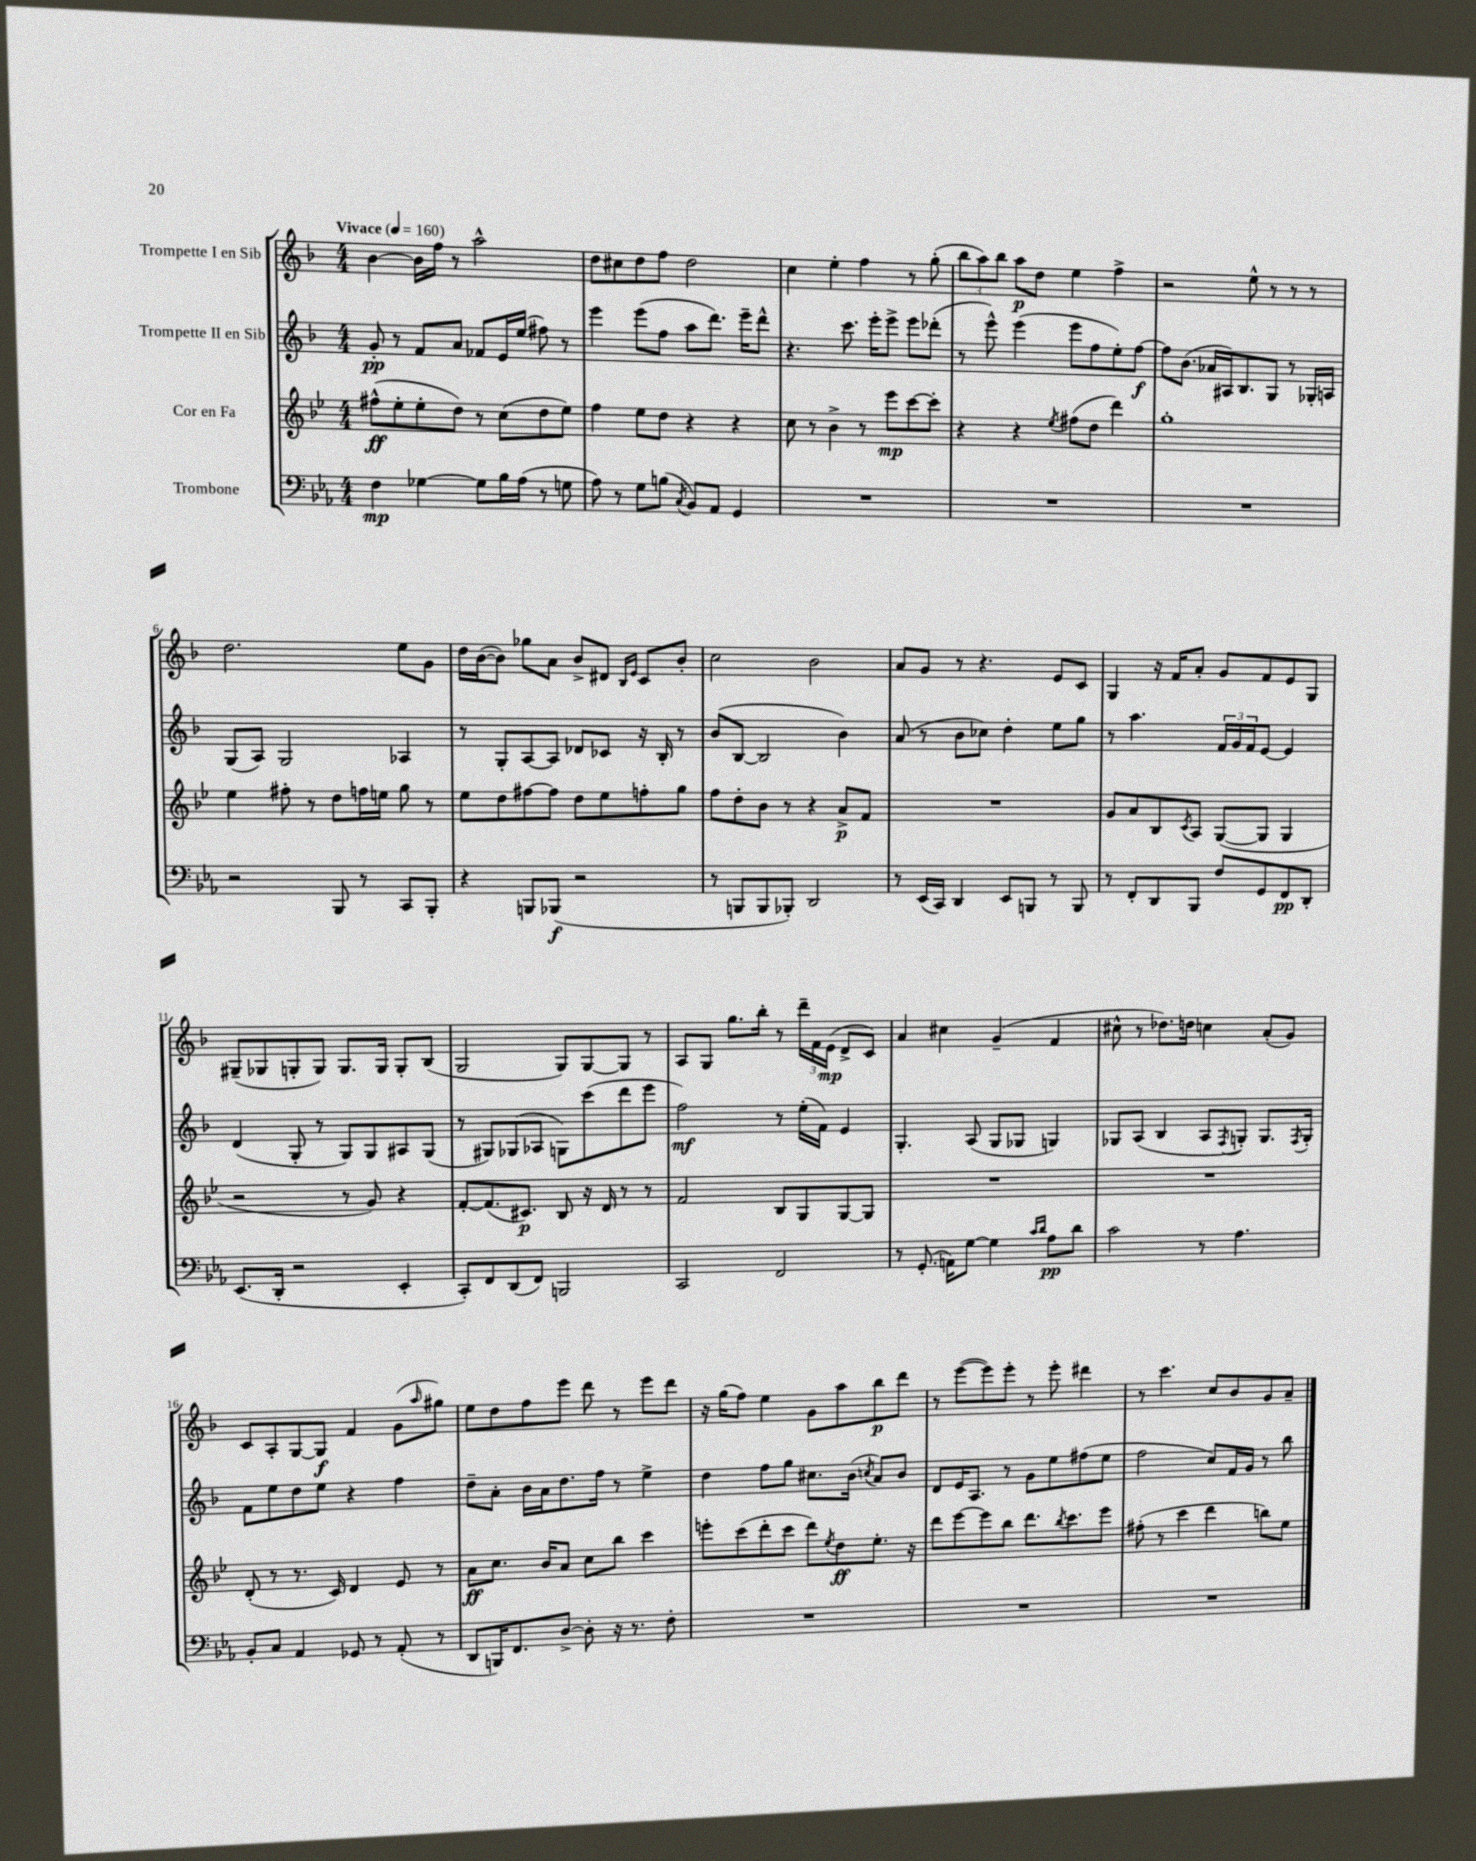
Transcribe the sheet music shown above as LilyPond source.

<<
\new StaffGroup <<
\new Staff = "s0" \with { instrumentName = "Trompette I en Sib" } {
    \clef treble \key f \major \numericTimeSignature \time 4/4 \tempo "Vivace" 4 = 160
    bes'4~ bes'16 f''16 r8 a''2-^ |
    d''8 cis''8 d''8 f''8 d''2 |
    c''4 e''4-. f''4 r8 g''8-.( |
    \tuplet 3/2 { bes''8 a''8) bes''8 } a''8\p d''8 e''4 f''4-> |
    r2 e''8-^ r8 r8 r8 |
    d''2. e''8 g'8 |
    d''16 bes'16~( bes'8) ges''8 a'8 bes'8-> dis'8 \grace { bes16 e'16 } c'8 bes'8-. |
    c''2 bes'2 |
    a'8 g'8 r8 r4. e'8 c'8 |
    g4 r16 f'16 a'8-. g'8 f'8 e'8 g8 |
    gis8--( ges8 g8-. g8) g8. g16 g8-. bes8( |
    g2 g8) g8~ g8 r8 |
    a8 g8 g''8. bes''16-. r8 \tuplet 3/2 { d'''16-- f'16 e'16\mp( } d'8-> c'8) |
    a'4 cis''4 g'4--( f'4 |
    cis''8-^ r8 des''8.) d''16 c''4 a'8-.( g'8) |
    c'8 a8-. g8~ g8\f f'4 g'8( \grace { a''16 } gis''8) |
    e''8 d''8 f''8 e'''8 d'''8 r8 e'''8 d'''8 |
    r16 g''16( f''8) e''4 g'8 a''8 bes''8\p d'''8 |
    r8 e'''8~( e'''8) e'''8-. r8 e'''8-. dis'''4 |
    r8 c'''4. c''8 bes'8 g'8 a'8-- \bar "|." |
}
\new Staff = "s1" \with { instrumentName = "Trompette II en Sib" } {
    \clef treble \key f \major \numericTimeSignature \time 4/4
    g'8-.\pp r8 f'8 a'8 fes'8 e'16 e''16( fis''8) r8 |
    e'''4 e'''8( f''8 a''8 d'''8.) e'''16-- d'''8-^ |
    r4. c'''8. e'''16-. e'''8-> e'''8 des'''8-.( |
    r8 e'''8-^) e'''4( e'''8 f''8 e''8-.) f''8~\f |
    f''8 bes'8.( aes'16 ais16) bes8. g8 r8 ges16-. a16 |
    g8( a8) g2 aes4 |
    r8 g8-. a8~ a8 des'8 ces'8 r16 bes16-. r8 |
    bes'8( bes8~ bes2 bes'4) |
    a'8( r8 bes'8 ces''8) d''4-. e''8 g''8 |
    r8 a''4. \tuplet 3/2 { f'16 g'16 f'16 } e'8~ e'4 |
    d'4( g8-. r8 g8) g8 ais8 g8( |
    r8 gis8) ges8( aes8 g8) c'''8( d'''8 e'''8 |
    f''2\mf) r8 e''16-.( f'16) e'4 |
    g4.-. a8( g8 ges8 g4) |
    ges8 a8( bes4 a8 \acciaccatura { f8 } g8-.) g8. \acciaccatura { f8 } g16-. |
    f'8 e''8 d''8 e''8 r4 f''4 |
    d''8-- a'8-. bes'16 a'16 d''8. f''16 r8 e''4-> |
    d''4 f''8 g''8 cis''8. bes'16( \acciaccatura { c''8 } a'8) bes'8 |
    d'8 e'16 a8. r8 g'8 e''8 fis''8( e''8 |
    f''2 c''8) f'16 g'16 r8 bes''8 \bar "|." |
}
\new Staff = "s2" \with { instrumentName = "Cor en Fa" } {
    \clef treble \key bes \major \numericTimeSignature \time 4/4
    fis''8-^\ff( ees''8-. ees''8-. d''8) r8 c''8( d''8 ees''8) |
    f''4 ees''8 d''8 r4 r4 |
    c''8 r8 bes'4-> r8 ees'''8\mp c'''8~ c'''8-. |
    r4 r4 \acciaccatura { ees''8 } fis''8( d''8 d'''4) |
    g''1-. |
    ees''4 fis''8-. r8 d''8 f''16 e''16 g''8 r8 |
    ees''8 d''8 fis''8~ fis''8 d''8 ees''8 f''8-. g''8 |
    f''8 d''8-. bes'8 r8 r4 a'8->\p f'8 |
    R1 |
    g'8 a'8 bes8 \acciaccatura { c'8 } a8 g8~( g8 g4 |
    r2 r8 g'8) r4 |
    f'8~-. f'8.( cis'8.\p) bes8 r16 d'16 r8 r8 |
    f'2 bes8 g8 g8~ g8 |
    R1 |
    R1 |
    d'8-.( r8 r8. c'16) d'4 ees'8 r8 |
    a'8\ff c''8. bes'16 a'8 c''8 bes''8 c'''4 |
    e'''8-. c'''8( d'''8-. c'''8 d'''8) \acciaccatura { ees''8 } d''8\ff ees''8.-. r16 |
    d'''8 ees'''8~ ees'''8 bes''8 d'''8. \acciaccatura { bes''8 } c'''8. ees'''8 |
    fis''8-.( r8 c'''4 d'''4 b''8) ees''8 \bar "|." |
}
\new Staff = "s3" \with { instrumentName = "Trombone" } {
    \clef bass \key ees \major \numericTimeSignature \time 4/4
    f4\mp ges4~ ges8 bes16 aes16( r8 g8 |
    aes8) r8 g8 b8( \acciaccatura { c8 } bes,8) aes,8 g,4 |
    R1 |
    R1 |
    R1 |
    r2 bes,,8 r8 c,8 bes,,8-. |
    r4 b,,8 bes,,8\f( r2 |
    r8 b,,8 b,,8 bes,,8-.) d,2 |
    r8 ees,16( c,16) d,4 ees,8 b,,8 r8 b,,8 |
    r8 f,8-. d,8 bes,,8 f8 g,8 f,8\pp d,8-. |
    ees,8.( d,16-. r2 ees,4-. |
    c,8-.) f,8 d,8( f,8) b,,2 |
    c,2 f,2 |
    r8 g,8.-.( a,16) g8~ g4 \grace { c'16 d'16 } aes8\pp d'8 |
    c'2 r8 aes4. |
    bes,8-. c8 aes,4 ges,8 r8 aes,8-.( r8 |
    d,8 b,,16) f,8. d8~-> d8-. r16 r8. f8-. |
    R1 |
    R1 |
    R1 \bar "|." |
}
>>
>>
